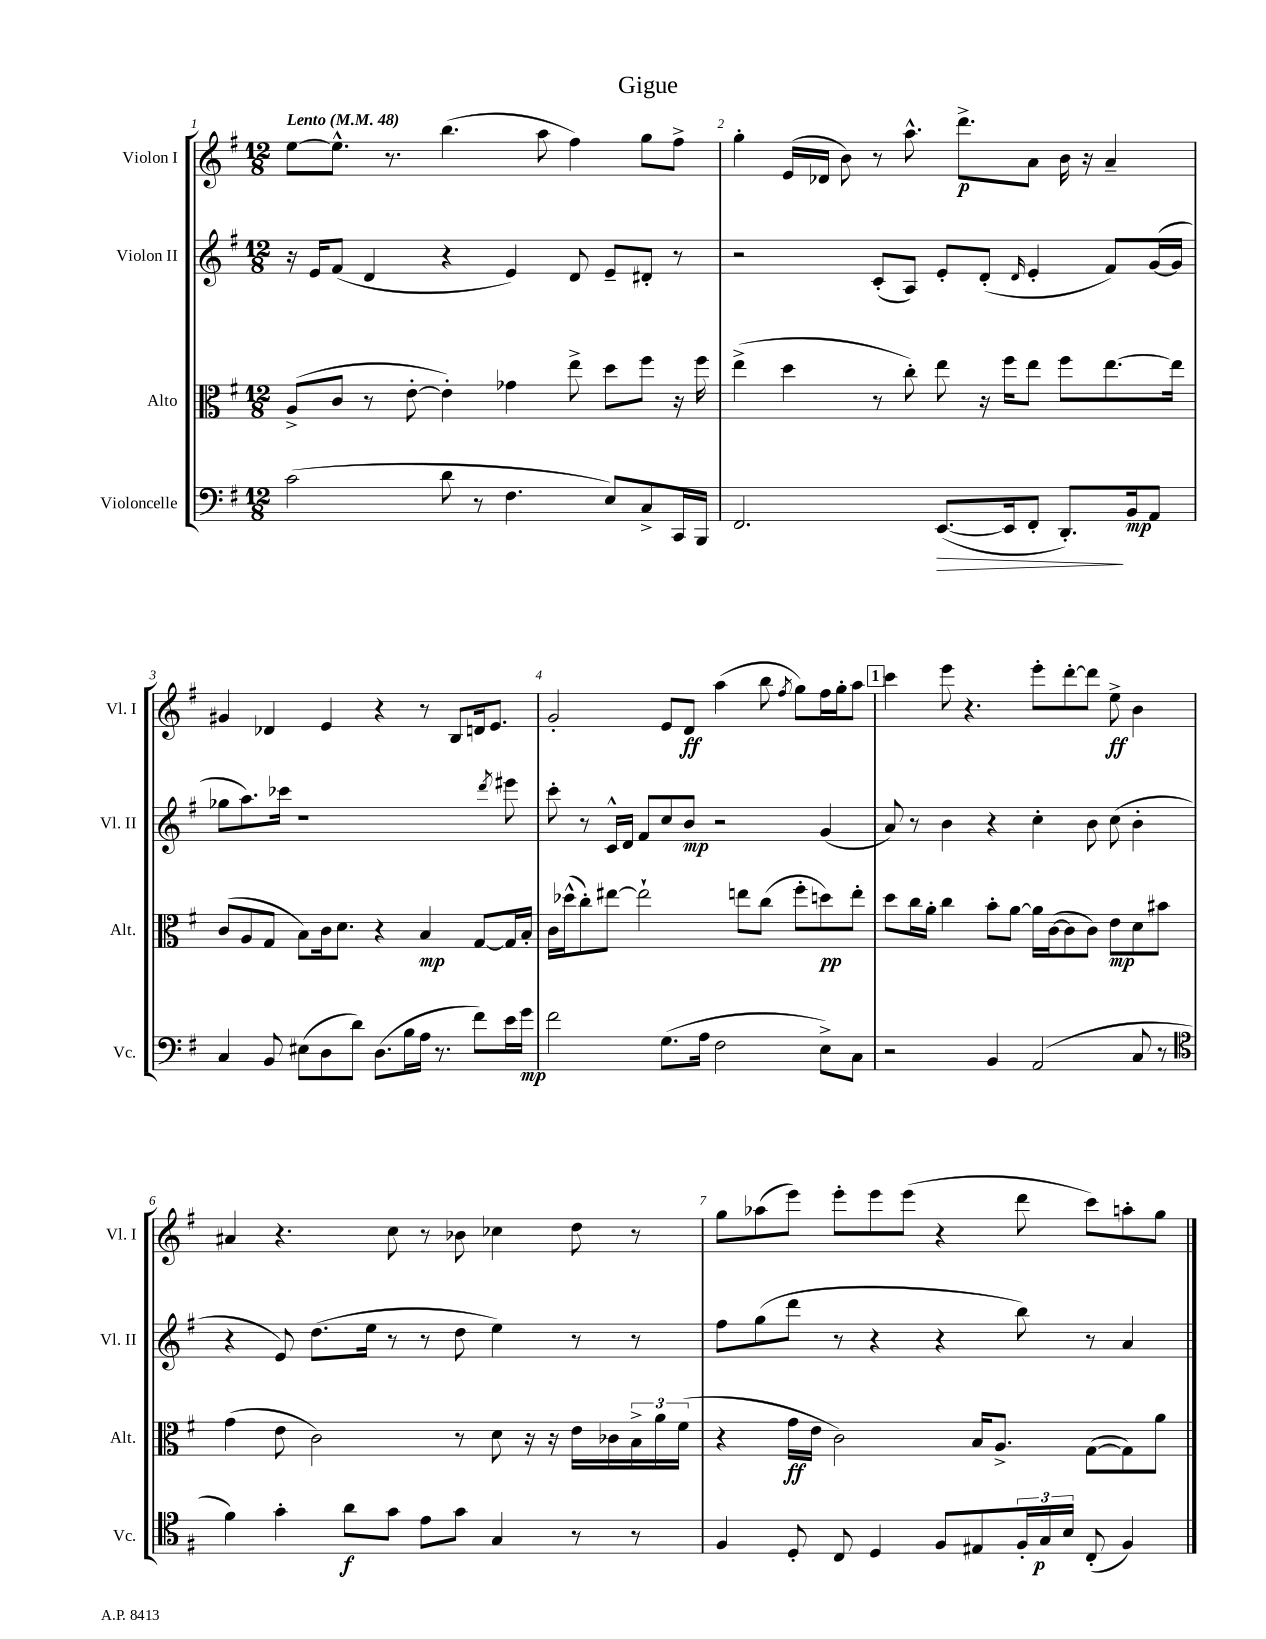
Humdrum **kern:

**kern	**kern	**kern	**kern
*staff4	*staff3	*staff2	*staff1
*clefF4	*clefC3	*clefG2	*clefG2
*k[f#]	*k[f#]	*k[f#]	*k[f#]
*M12/8	*M12/8	*M12/8	*M12/8
*MM48	*MM48	*MM48	*MM48
(2c\	(8A^/L	16r	[8ee\L
.	.	16e/LK	.
.	8c/J	(8f#/J	8.ee^^\]J
.	8r	4d/	.
.	.	.	8.r
.	[8e'\	.	.
8d\	4e'\])	4r	(4.bb\
8r	.	.	.
4.F#\	4g-\	4e/)	.
.	.	.	8aa\
.	8ee^\	8d/	4ff#\)
8E/L)	8dd\L	8e~/L	.
8C^/	8ff#\J	8d#'/J	8gg\L
16CC/L	16r	8r	8ff#^\J
16BBB/JJ	16ff#\	.	.
=	=	=	=
2.FF#/	(4ee^\	2r	4gg'\
.	4dd\	.	(16e/LL
.	.	.	16d-/JJ
.	.	.	8b\)
.	8r	(8c'/L	8r
.	8cc'\)	8A/J)	8.aa^^\
([8.EE/L	8ee\	8e'/L	.
.	.	.	8.ddd^\L
.	16r	(8d'/J	.
16EE/]k	16ff#\LK	.	.
.	.	16qqd/	.
8FF#'/J	8ee\J	4e'/	8a\J
8.DD'/L)	8ff#\L	.	16b\
.	.	.	16r
.	[8.ee\	8f#/L)	4a~/
16BB/k	.	.	.
8AA/J	.	([16g/L	.
.	16ee\]Jk	16g/]JJ	.
=	=	=	=
4C/	(8c/L	8gg-\L	4g#/
.	8A/	8.aa\)	.
8BB/	8G/J	.	4d-/
.	.	16ccc-\Jk	.
(8E#\L	8B\L)	1r	.
8D\	16c\k	.	4e/
.	8.d\J	.	.
8d\J)	.	.	.
(8.D\L	4r	.	4r
16B\L	.	.	.
16A\JJ	4B/	.	8r
8.r	.	.	.
.	.	.	8B/L
8f#\L)	[8G/L	.	16d/k
.	.	.	8.e/J
.	.	8qddd/	.
16e\L	16G/]L	8eee#\	.
16g\JJ	16B'/JJ	.	.
=	=	=	=
2f#\	16c\LL	8ccc'\	2g'/
.	(16dd-^^\J	.	.
.	8cc'\)	8r	.
.	[8ee#\J	16c^^/LL	.
.	.	16d/JJ	.
.	2ee#`\]	8f#/L	.
(8.G\L	.	8cc/	8e/L
.	.	8b/J	8d/J
16A\Jk	.	.	.
2F#\	.	2r	(4aa\
.	8ee\L	.	.
.	(8cc\J	.	8bb\
.	.	.	8qff#/
.	8ff#'\L	.	8gg\L)
8E^\L)	8dd\)	(4g/	16ff#\L
.	.	.	16gg'\J
8C\J	8ee'\J	.	8aa\J
=	=	=	=
2r	8dd\L	8a/)	4ccc\
.	16cc\L	8r	.
.	16a'\JJ	.	.
.	4cc\	4b\	8eee\
.	.	.	4.r
4BB/	8b'\L	4r	.
.	[8a\J	.	.
(2AA/	16a\]LL	4cc'\	8eee'\L
.	([16c\J	.	.
.	8c\]	.	[8ddd'\
.	8c\J)	8b\	8ddd\]J
.	8e\L	(8cc\	8ee^\
8C/	8d\	4b'\	4b\
8r	8b#\J	.	.
=	=	=	=
*clefC4	*	*	*
4f#\)	(4g\	4r	4a#/
4g'\	8e\	8e/)	4.r
.	2c\)	(8.dd\L	.
8a\L	.	.	.
.	.	16ee\Jk	.
8g\J	.	8r	8cc\
8e\L	.	8r	8r
8g\J	8r	8dd\	8b-\
4G/	8d\	4ee\)	4cc-\
.	16r	.	.
.	16r	.	.
8r	16e\LL	8r	8dd\
.	16c-\	.	.
8r	24B^\	8r	8r
.	24a\	.	.
.	(24f#\JJ	.	.
=	=	=	=
4F#/	4r	8ff#\L	8gg\L
.	.	(8gg\	(8aa-\
8D'/	16g\LL	8ddd\J	8eee\J)
.	16e\JJ	.	.
8C/	2c\)	8r	8eee'\L
4D/	.	4r	8eee\
.	.	.	(8eee\J
8F#/L	.	4r	4r
8E#/	16B/LK	.	.
.	8.A^/J	.	.
24F#'/L	.	8bb\)	8ddd\
24G/	.	.	.
24B/JJ	.	.	.
(8C'/	([8G\L	8r	8ccc\L)
4F#/)	8G\])	4a/	8aa'\
.	8a\J	.	8gg\J
==	==	==	==
*-	*-	*-	*-
